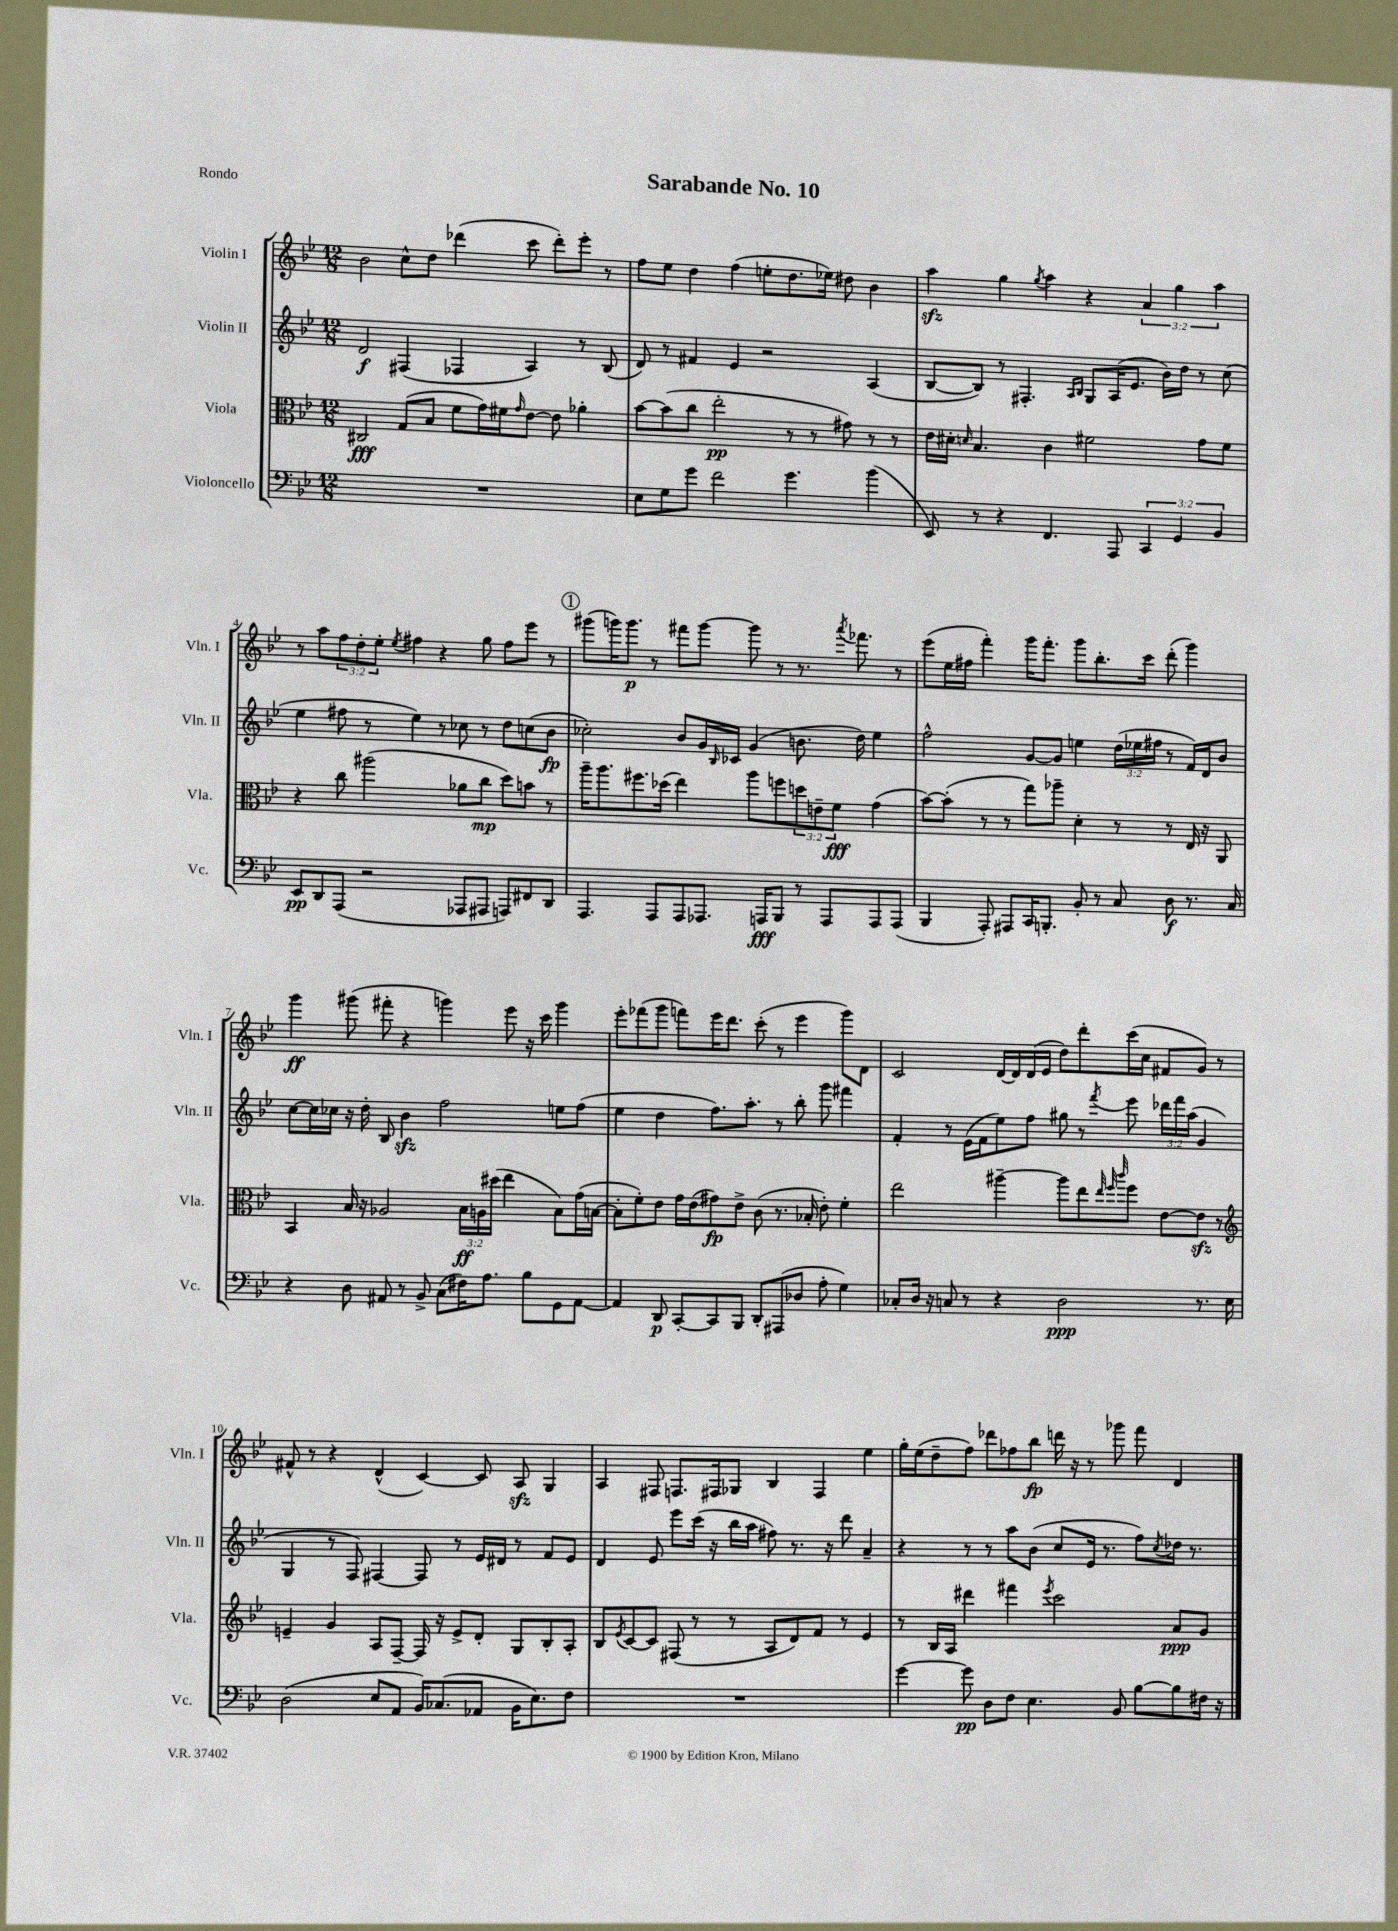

**kern	**dynam	**kern	**dynam	**kern	**dynam	**kern	**dynam
*part4	*part4	*part3	*part3	*part2	*part2	*part1	*part1
*staff4	*staff4	*staff3	*staff3	*staff2	*staff2	*staff1	*staff1
*I"Violoncello	*	*I"Viola	*	*I"Violin II	*	*I"Violin I	*
*I'Vc.	*	*I'Vla.	*	*I'Vln. II	*	*I'Vln. I	*
*clefF4	*	*clefC3	*	*clefG2	*	*clefG2	*
*k[b-e-]	*	*k[b-e-]	*	*k[b-e-]	*	*k[b-e-]	*
*M12/8	*	*M12/8	*	*M12/8	*	*M12/8	*
=1	=1	=1	=1	=1	=1	=1	=1
1.r	.	2C#X/	fff	2d/	f	2b-\	.
.	.	(8G/L	.	(4F#X/	.	8cc^^\L	.
.	.	8B-/J	.	.	.	8dd\J	.
.	.	8f\L	.	4F-X/	.	(4ddd-X\	.
.	.	16g\L)	.	.	.	.	.
.	.	16f#X\J	.	.	.	.	.
.	.	16qqg/	.	.	.	.	.
.	.	[8e-\J	.	4A/)	.	8ccc\	.
.	.	8e-\]	.	.	.	8ddd-'\L)	.
.	.	4a-X'\	.	8r	.	8eee-'\J	.
.	.	.	.	(8B-/	.	8r	.
=2	=2	=2	=2	=2	=2	=2	=2
8E-\L	.	[8b-\L	.	8d/)	.	8ff\L	.
8G\	.	(8b-\]	.	8r	.	8ee-\J	.
8g\J	.	8cc\J	.	4f#X/	.	4dd\	.
2f\	.	2ee-'\	pp	.	.	.	.
.	.	.	.	4e-/	.	(4ff\	.
.	.	.	.	2r	.	8een'\L	.
4.g\	.	8r	.	.	.	8.dd\	.
.	.	8r	.	.	.	.	.
.	.	.	.	.	.	16ee-X\Jk)	.
.	.	8g#X\)	.	.	.	8dd#X\	.
(4b-\	.	8r	.	(4A/	.	4b-\	.
.	.	8r	.	.	.	.	.
=3	=3	=3	=3	=3	=3	=3	=3
8EE-/)	.	16e-\LL	.	[8B-/L	.	4aazz\	.
.	.	16d#X'\JJ	.	.	.	.	.
.	.	16qqdn/	.	.	.	.	.
8r	.	4.B-/	.	8B-/J])	.	.	.
4r	.	.	.	8r	.	4gg\	.
.	.	.	.	4.F#X'/	.	.	.
.	.	.	.	.	.	8qgg/	.
4.FF/	.	4c\	.	.	.	4aa\	.
.	.	.	.	16qqA/LL	.	.	.
.	.	.	.	16qqB-/JJ	.	.	.
.	.	2f#X\	.	8G/L	.	4r	.
8AAA/	.	.	.	(16A/K	.	.	.
.	.	.	.	8.e-/J	.	.	.
6CC/	.	.	.	.	.	6a/	.
.	.	.	.	16b-\LL)	.	.	.
6GG/	.	.	.	.	.	6gg\	.
.	.	.	.	16dd\JJ	.	.	.
.	.	8g\L	.	8r	.	.	.
6BB-/	.	.	.	.	.	6aa\	.
.	.	8f#\J	.	(8cc\	.	.	.
!!LO:LB:g=z
=4	=4	=4	=4	=4	=4	=4	=4
8EE-/L	pp	4r	.	4ee-\	.	8r	.
8DD/	.	.	.	.	.	8aa\L	.
(8AAA/J	.	8cc\	.	8ff#X\	.	12ff\	.
.	.	.	.	.	.	12dd'\	.
2r	.	(2aa#X\	.	8r	.	.	.
.	.	.	.	.	.	12ee-'\J	.
.	.	.	.	.	.	8qee-/	.
.	.	.	.	4ee-\)	.	4ff#X\	.
.	.	.	.	8r	.	4r	.
8AAA-X/L	.	8a-X\L	.	8cc-X\	.	.	.
8AAA#X/J	.	8cc\J	mp	8r	.	8gg\	.
8AAAn/L)	.	8dd\L)	.	8dd\L	.	8ff#\L	.
8FF#X/	.	8bn\J	.	(8ccn\	.	8eee-\J	.
8DD/J	.	8r	.	8b-\J	fp	8r	.
!!LO:REH:place=s1:t=1
=5	=5	=5	=5	=5	=5	=5	=5
4.AAA/	.	16aa~\KL	.	2cc-X'\)	.	(8ggg#X\L	.
.	.	8.aa\	.	.	.	.	.
.	.	.	.	.	.	16gggn\K)	.
.	.	.	.	.	.	8.ggg\J	p
.	.	8.ff#X\	.	.	.	.	.
8AAA/L	.	.	.	.	.	8r	.
.	.	(16dd-X\Jk	.	.	.	.	.
8AAA/	.	4ee-\)	.	8b-/L	.	8fff#X\L	.
8.AAA-X/J	.	.	.	16g/L	.	[8ggg\J	.
.	.	.	.	16qqB-/	.	.	.
.	.	.	.	16c-X/JJ	.	.	.
.	.	8aa\L	.	(4g/	.	8ggg\]	.
16AAAn/KL	fff	.	.	.	.	.	.
8BBB-/J	.	8ffn\	.	.	.	8r	.
8r	.	12ddn\	.	8.bn\	.	8.r	.
.	.	12en~\	.	.	.	.	.
8AAA/L	.	.	.	.	.	.	.
.	.	12f\J	fff	.	.	.	.
.	.	.	.	.	.	8qaaa/	.
.	.	.	.	16dd\)	.	8.fff-X\	.
8AAA/	.	(4g\	.	4ee-\	.	.	.
(8AAA/J	.	.	.	.	.	8r	.
=6	=6	=6	=6	=6	=6	=6	=6
4BBB-/	.	[8b-\L)	.	2ff^^\	.	(8eee-\L	.
.	.	(8b-'\J]	.	.	.	16ee-\L	.
.	.	.	.	.	.	16ff#X\JJ	.
8AAA'/)	.	8r	.	.	.	4fff'\)	.
8AAA#X/L	.	8r	.	.	.	.	.
16CC/K	.	8gg\L)	.	[8g/L	.	16ggg\KL	.
8.BBBn'/J	.	.	.	.	.	8.fff'\J	.
.	.	8aa-X~\J	.	8g/J]	.	.	.
8BB-'/	.	4d'\	.	4een\	.	8ggg\L	.
8r	.	.	.	.	.	8.bb-'\	.
8C/	.	8r	.	(24dd\LL	.	.	.
.	.	.	.	24ee-X\	.	.	.
.	.	.	.	.	.	16ccc\Jk	.
.	.	.	.	24ff#X\JJ	.	.	.
8D\	f	8r	.	8r	.	(8ddd'\	.
8.r	.	16E-/	.	16f/LL)	.	4ggg\)	.
.	.	16r	.	16d/J	.	.	.
.	.	8AA/	.	8b-/J	.	.	.
16C/	.	.	.	.	.	.	.
!!LO:LB:g=z
=7	=7	=7	=7	=7	=7	=7	=7
4r	.	4BB-/	.	[8cc\L	.	4ggg\	ff
.	.	.	.	16cc\L]	.	.	.
.	.	.	.	16cc-X\JJ	.	.	.
8D\	.	16B-/	.	16r	.	(8ggg#X\	.
.	.	16r	.	16dd'\	.	.	.
8AA#X/	.	2A-X/	.	8B-/	.	8fff#X'\	.
8r	.	.	.	4b-zz\	.	4r	.
8BB-^/	.	.	.	.	.	.	.
(8C\L	.	.	.	2ff\	.	4gggn\)	.
16F#X\K)	.	24B-\LL	ff	.	.	.	.
.	.	24An\	.	.	.	.	.
8.A\J	.	.	.	.	.	.	.
.	.	(24dd#X\JJ	.	.	.	.	.
.	.	4ee-\	.	.	.	8eee-\	.
8B-\L	.	.	.	.	.	16r	.
.	.	.	.	.	.	16ccc\	.
8GG\	.	8B-\L)	.	8een\L	.	4ggg\	.
[8AA#\J	.	(16g\L	.	(8ff\J	.	.	.
.	.	[16Bn\JJ	.	.	.	.	.
=8	=8	=8	=8	=8	=8	=8	=8
4AA#/]	.	8B'\L]	.	4ee-\	.	8eee-'\L	.
.	.	8f'\)	.	.	.	(8fff-X\	.
8DD/	p	8e-\J	.	4dd\	.	8ggg\J	.
[8CC'/L	.	16g\LL	.	.	.	8fffn\L)	.
.	.	(16e-\J	.	.	.	.	.
8CC/]	.	8g#X\)	fp	8.ff\L)	.	16eee-\K	.
.	.	.	.	.	.	8.ddd\J	.
8BBB-/J	.	8e-^\J	.	.	.	.	.
.	.	.	.	8.aa'\J	.	.	.
8DD'/L	.	(8c\	.	.	.	(8ccc'\	.
(8AAA#X/	.	8.r	.	8r	.	8r	.
8D-X/J	.	.	.	8bb-'\	.	4eee-\	.
.	.	16B-X'/	.	.	.	.	.
8A'\	.	8e-'\)	.	8ggg\	.	.	.
4G\)	.	4f'\	.	4fff#X\	.	8ggg\L)	.
.	.	.	.	.	.	8d\J	.
=9	=9	=9	=9	=9	=9	=9	=9
8C-X'/L	.	2ee-\	.	4f'/	.	2c/	.
16D/Jk	.	.	.	.	.	.	.
16r	.	.	.	.	.	.	.
8Cn/	.	.	.	8r	.	.	.
8r	.	.	.	(16e-\LL	.	.	.
.	.	.	.	16f\J	.	.	.
4r	.	[4aa#X~\	.	8ee-\)	.	[16d/LL	.
.	.	.	.	.	.	16d/]	.
.	.	.	.	8ff\J	.	(16d/	.
.	.	.	.	.	.	16e-/JJ	.
2D\	ppp	8aa#\L]	.	8gg#X\	.	8dd\L)	.
.	.	8ee-\	.	8r	.	8ddd'\	.
.	.	32qqee-/	.	.	.	.	.
.	.	32qqff/	.	.	.	.	.
.	.	32qqccc/	.	8qfff/	.	.	.
.	.	8ff\J	.	8eee-\	.	(16ccc\L	.
.	.	.	.	.	.	16cc\JJ	.
.	.	[8e-\L	.	24ddd-X\LL	.	8f#X/L	.
.	.	.	.	24fff\	.	.	.
.	.	.	.	(24aa\JJ	.	.	.
8.r	.	8e-zz\J]	.	4g/	.	8g/J)	.
.	.	8r	.	.	.	8r	.
16E-\	.	.	.	.	.	.	.
!!LO:LB:g=z
=10	=10	=10	=10	=10	=10	=10	=10
*	*	*clefG2	*	*	*	*	*
(2D\	.	4en~/	.	4G/	.	8f#X^^/	.
.	.	.	.	.	.	8r	.
.	.	4g/	.	8r	.	4r	.
.	.	.	.	8F/)	.	.	.
8E-/L	.	8A/L	.	[4F#X/	.	(4d^^/	.
8AA/J	.	[8F~/J	.	.	.	.	.
16BB-/KL)	.	16F/]	.	8F#/]	.	[4c/)	.
(8.C-X/	.	16r	.	.	.	.	.
.	.	8e^/L	.	8r	.	.	.
8AA-X/J	.	8d'/J	.	16e-/LL	.	8c/]	.
.	.	.	.	16d#X/JJ	.	.	.
16BB-\KL	.	8G/L	.	8r	.	8Azz/	.
8.E-\)	.	.	.	.	.	.	.
.	.	8B-'/	.	8f/L	.	4G/	.
8F\J	.	8A'/J	.	8e-/J	.	.	.
=11	=11	=11	=11	=11	=11	=11	=11
1.r	.	8B-/L	.	4d/	.	4A/	.
.	.	8qe-/	.	.	.	.	.
.	.	[8c/	.	.	.	.	.
.	.	8c/J]	.	8e-/	.	8F#X/	.
.	.	(8F#X/	.	8eee-\L	.	8.Fn/L	.
.	.	8r	.	(16ccc\Jk	.	.	.
.	.	.	.	16r	.	16F#X/k	.
.	.	8r	.	16bb-\LL	.	8G-X/J	.
.	.	.	.	16aa\JJ	.	.	.
.	.	8A/L	.	8ff#X\)	.	4B-/	.
.	.	8d/)	.	8.r	.	.	.
.	.	8f/J	.	.	.	4F#/	.
.	.	.	.	16r	.	.	.
.	.	8r	.	8ddd\	.	.	.
.	.	4e-/	.	4a~/	.	4ee-\	.
=12	=12	=12	=12	=12	=12	=12	=12
[4g\	.	8r	.	4r	.	16gg'\LL	.
.	.	.	.	.	.	(16ee-\J	.
.	.	16B-/LL	.	.	.	8dd~\	.
.	.	16A/JJ	.	.	.	.	.
8g\]	pp	4ddd#X\	.	8r	.	8ff\J)	.
8D\L	.	.	.	8r	.	8ddd-X\L	.
8F\J	.	4fff#X\	.	8aa\L	.	8ff-X\	.
4.E-\	.	.	.	(8b-\J	.	8bb-\J	fp
.	.	8qeee-/	.	.	.	.	.
.	.	2ccc\	.	8cc/L	.	16dddn\	.
.	.	.	.	.	.	16r	.
.	.	.	.	16e-/Jk	.	8r	.
.	.	.	.	8.r	.	.	.
8BB-/	.	.	.	.	.	8ggg-X\	.
[8B-\L	.	.	.	8ff\L)	.	8fff\	.
.	.	.	.	8qcc/	.	.	.
8B-\]	.	8a/L	ppp	16dd-X\Jk	.	4d/	.
.	.	.	.	8.r	.	.	.
16F#X\Jk	.	8g/J	.	.	.	.	.
16r	.	.	.	.	.	.	.
==	==	==	==	==	==	==	==
*-	*-	*-	*-	*-	*-	*-	*-
